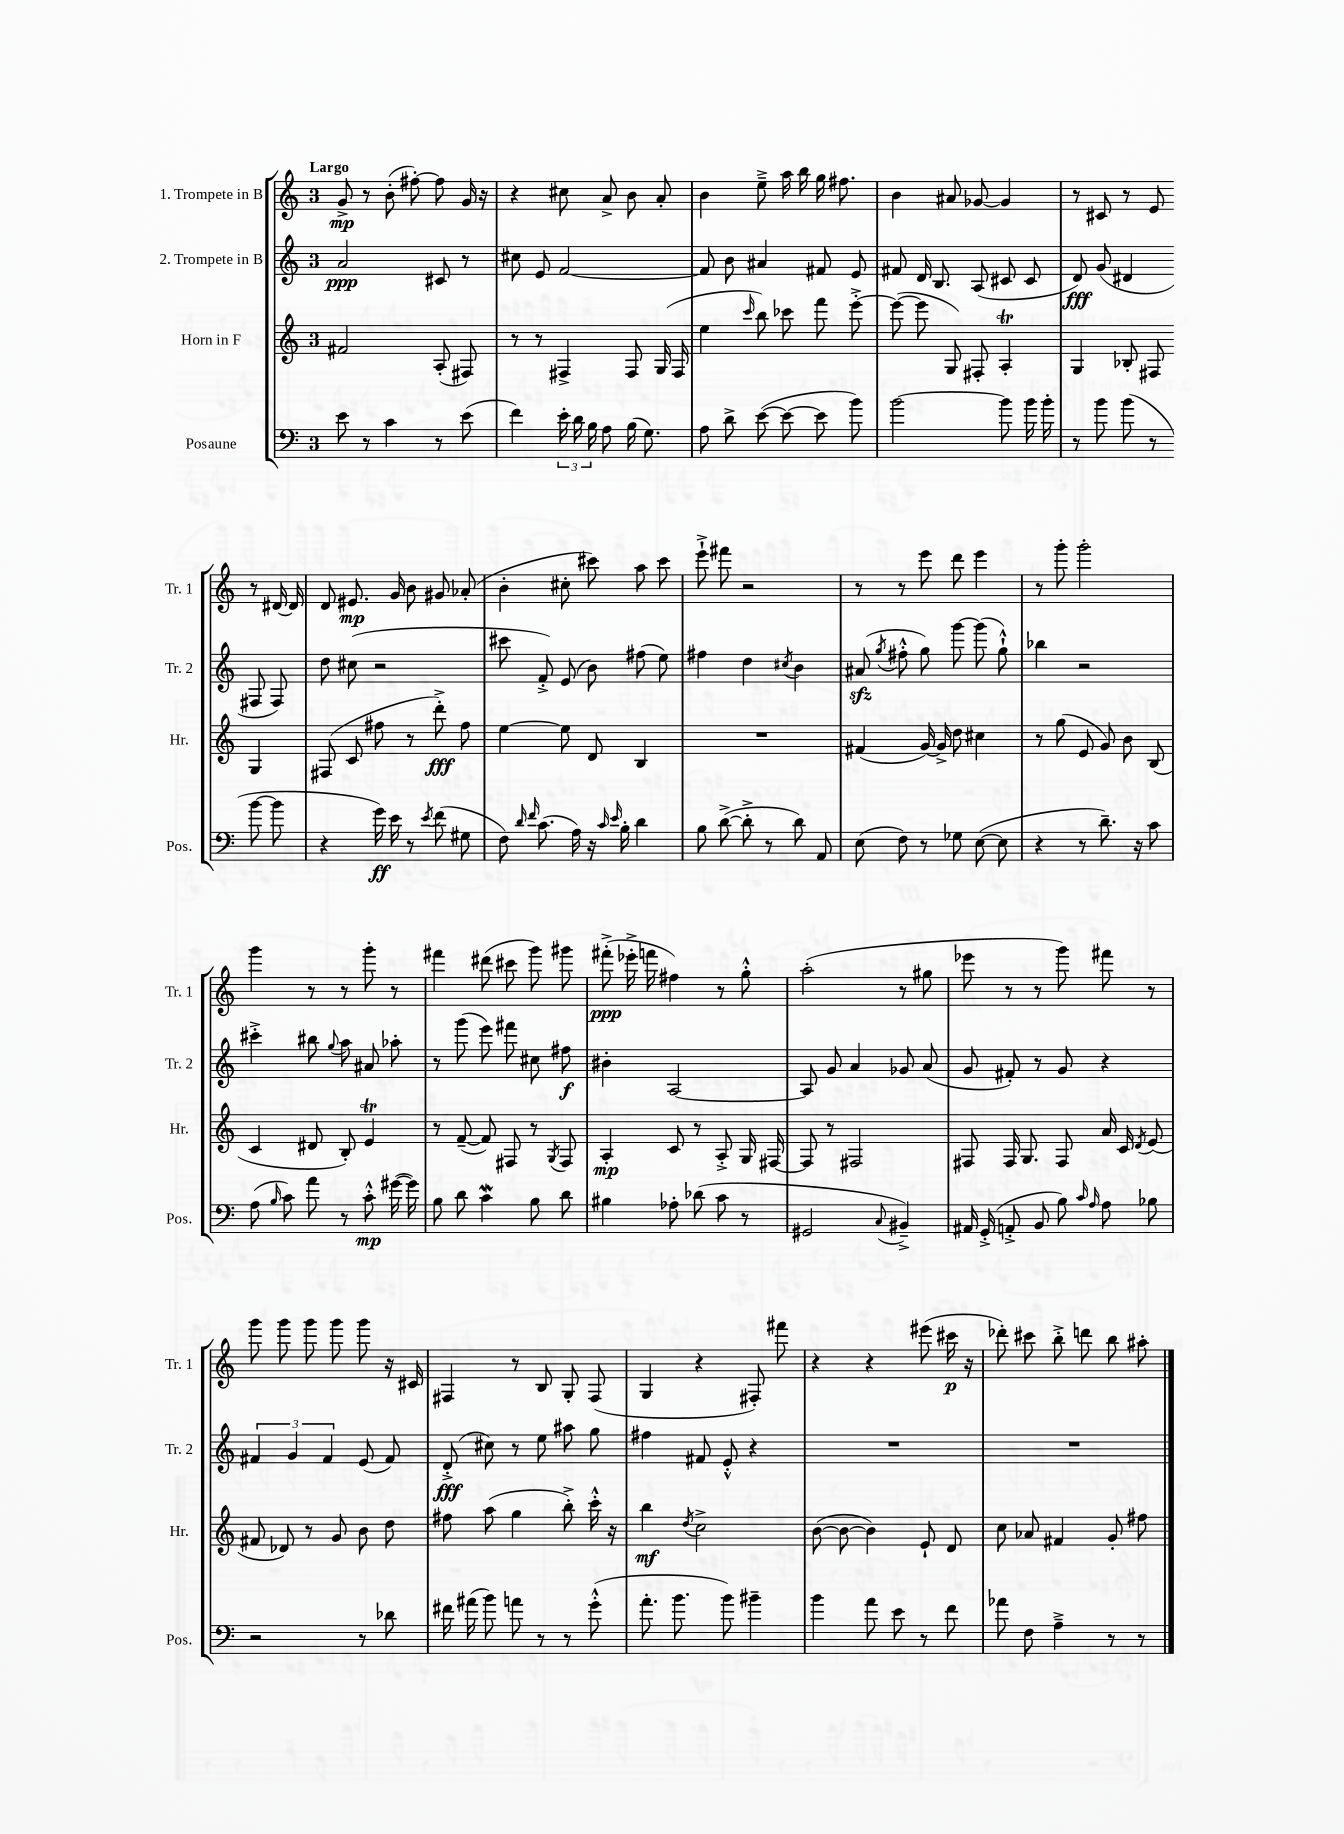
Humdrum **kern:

**kern	**kern	**kern	**kern
*staff4	*staff3	*staff2	*staff1
*clefF4	*clefG2	*clefG2	*clefG2
*k[]	*k[]	*k[]	*k[]
*M3/4	*M3/4	*M3/4	*M3/4
8e	2f#	2a	8g^
8r	.	.	8r
4c	.	.	(8b'
.	.	.	[8ff#')
8r	(8A'	8c#	8ff#]
(8e	8F#)	8r	16g
.	.	.	16r
=	=	=	=
4f)	8r	8cc#	4r
.	8r	8e	.
24e'	4F#^	[2f	8cc#
24d	.	.	.
24B	.	.	.
8A	.	.	8a^
(16B	8F#	.	8b
8.G)	.	.	.
.	(16G	.	8a'
.	16F#	.	.
=	=	=	=
8A	4ee	8f]	4b
8d^	.	8b	.
.	16qqccc	.	.
([8e	8bb)	4a#	8ee~^
8e_	8ccc-	.	16aa
.	.	.	16bb
8e]	8fff	8f#	16gg
.	.	.	8.ff#
8b)	[8eee'^	8e	.
=	=	=	=
[2b	(8eee_	8f#	4b
.	8eee]	16d	.
.	.	8.B	.
.	8G)	.	8a#
.	8F#'	(8A	[8g-
8b]	4A'	8c#	4g-]
16b	.	8c#	.
16b'	.	.	.
=	=	=	=
8r	4G	8d)	8r
8b	.	(8g	8c#
(8b	8B-'	4d#	8r
8r	8F#	.	8e
[8b	4G	8F#	8r
8b]	.	8F#)	[16d#
.	.	.	16d#]
=	=	=	=
4r	(8F#	8dd	8d
.	8c	(8cc#	8.e#
16g)	8ff#	2r	.
16e	.	.	16g
8r	8r	.	8b
8qe	.	.	.
(8f	8ddd'^)	.	8g#
8G#	8ff#	.	(8a-'
=	=	=	=
8F)	[4ee	8ccc#	4b'
16qqd	.	.	.
16qqf	.	.	.
(8.c	.	8f'^)	.
.	8ee]	(8e	8cc#'
16A)	.	.	.
16r	8d	8b)	8ccc#)
16qqc	.	.	.
16qqe	.	.	.
16B'	.	.	.
4d	4B	(8ff#	8aa
.	.	8ee)	8ccc#
=	=	=	=
8B	2.r	4ff#	8eee`^
([8d^	.	.	8fff#
8d'^]	.	4dd	2r
8r	.	.	.
.	.	8qcc#	.
8d)	.	4b	.
8AA	.	.	.
=	=	=	=
(8E	(4f#	(8a#	8r
.	.	8qgg	.
8F)	.	8ff#'^^	8r
8r	[16g)	8gg)	8eee
.	16g^]	.	.
8G-	8dd	[8ggg	8ddd
([8E	4cc#	(8ggg]	4eee
8E]	.	8gg`^^)	.
=	=	=	=
4r	8r	4bb-	8r
.	(8gg	.	8ggg'
8r	8e	2r	2ggg'
8.d~)	8g)	.	.
.	8b	.	.
16r	.	.	.
8c	(8B	.	.
=	=	=	=
(8A	4c	4ccc#'^	4ggg
16qqB	.	.	.
8c)	.	.	.
8a	8d#	8bb#	8r
.	.	8qqgg	.
8r	8B')	8aa	8r
8c'^^	4e	8a#	8ggg'
([16g#	.	8aa-'	8r
16g#])	.	.	.
=	=	=	=
8B	8r	8r	4fff#
8d	([8f~	(8ggg	.
4c	8f])	8eee)	(8ddd#
.	8F#	8fff#	8ccc#
8B	8r	8cc#	8ggg)
.	8qG	.	.
8d	8F#	8ff#	8ggg#
=	=	=	=
4B#	4A'	4b#'	(8fff#'^
.	.	.	16eee-'^
.	.	.	16fff
8A-'	8c	[2A	4ff#)
(8d-	8r	.	.
8c	8A'^	.	8r
8r	16G	.	8gg'^^
.	[16F#	.	.
=	=	=	=
2GG#	8F#]	8A]	(2aa'
.	8r	8g	.
.	2F#	4a	.
8qqC	.	.	.
4BB#~^)	.	8g-	8r
.	.	(8a	8gg#
=	=	=	=
16AA#	8F#	8g	8eee-
(16GG'^	.	.	.
8AA'^	16F#	8f#')	8r
.	8.G	.	.
8BB	.	8r	8r
8B)	8F#	8g	8ggg)
16qqc	.	.	.
16qqA	.	.	.
8A	16a	4r	8fff#
.	16c	.	.
.	8qd	.	.
8B-	(8e	.	8r
=	=	=	=
2r	8f#	6f#	8ggg
.	8d-)	.	8ggg
.	.	6g	.
.	8r	.	8ggg
.	.	6f#	.
.	8g	.	8ggg
8r	8b	(8e	8ggg
8d-	8dd	8f#)	16r
.	.	.	16c#
=	=	=	=
16f#	8ff#	(8d'^	4F#
(16a#	.	.	.
8b)	(8aa	8cc#)	.
8a	4gg	8r	8r
8r	.	8ee	8B
8r	8bb'^)	8aa#	8G'
(8g'^^	16ccc'^^	8gg	(8F#
.	16r	.	.
=	=	=	=
8.a'	4bb	4ff#	4G
8.b	.	.	.
.	8qdd	.	.
.	2cc^	8f#	4r
8b)	.	8e'^^	.
4b#~	.	4r	8F#')
.	.	.	8fff#
=	=	=	=
4b	([8b	2.r	4r
.	8b_	.	.
8a	4b])	.	4r
8e	.	.	.
8r	8e`	.	(8eee#
8f	8d	.	16ccc#
.	.	.	16r
=	=	=	=
8a-	8cc	2.r	8ddd-')
8F	8a-	.	8ccc#
4A~^	4f#	.	8bb'^
.	.	.	8ddd
8r	8g'	.	8bb
8r	8ff#	.	8aa#'
==	==	==	==
*-	*-	*-	*-
